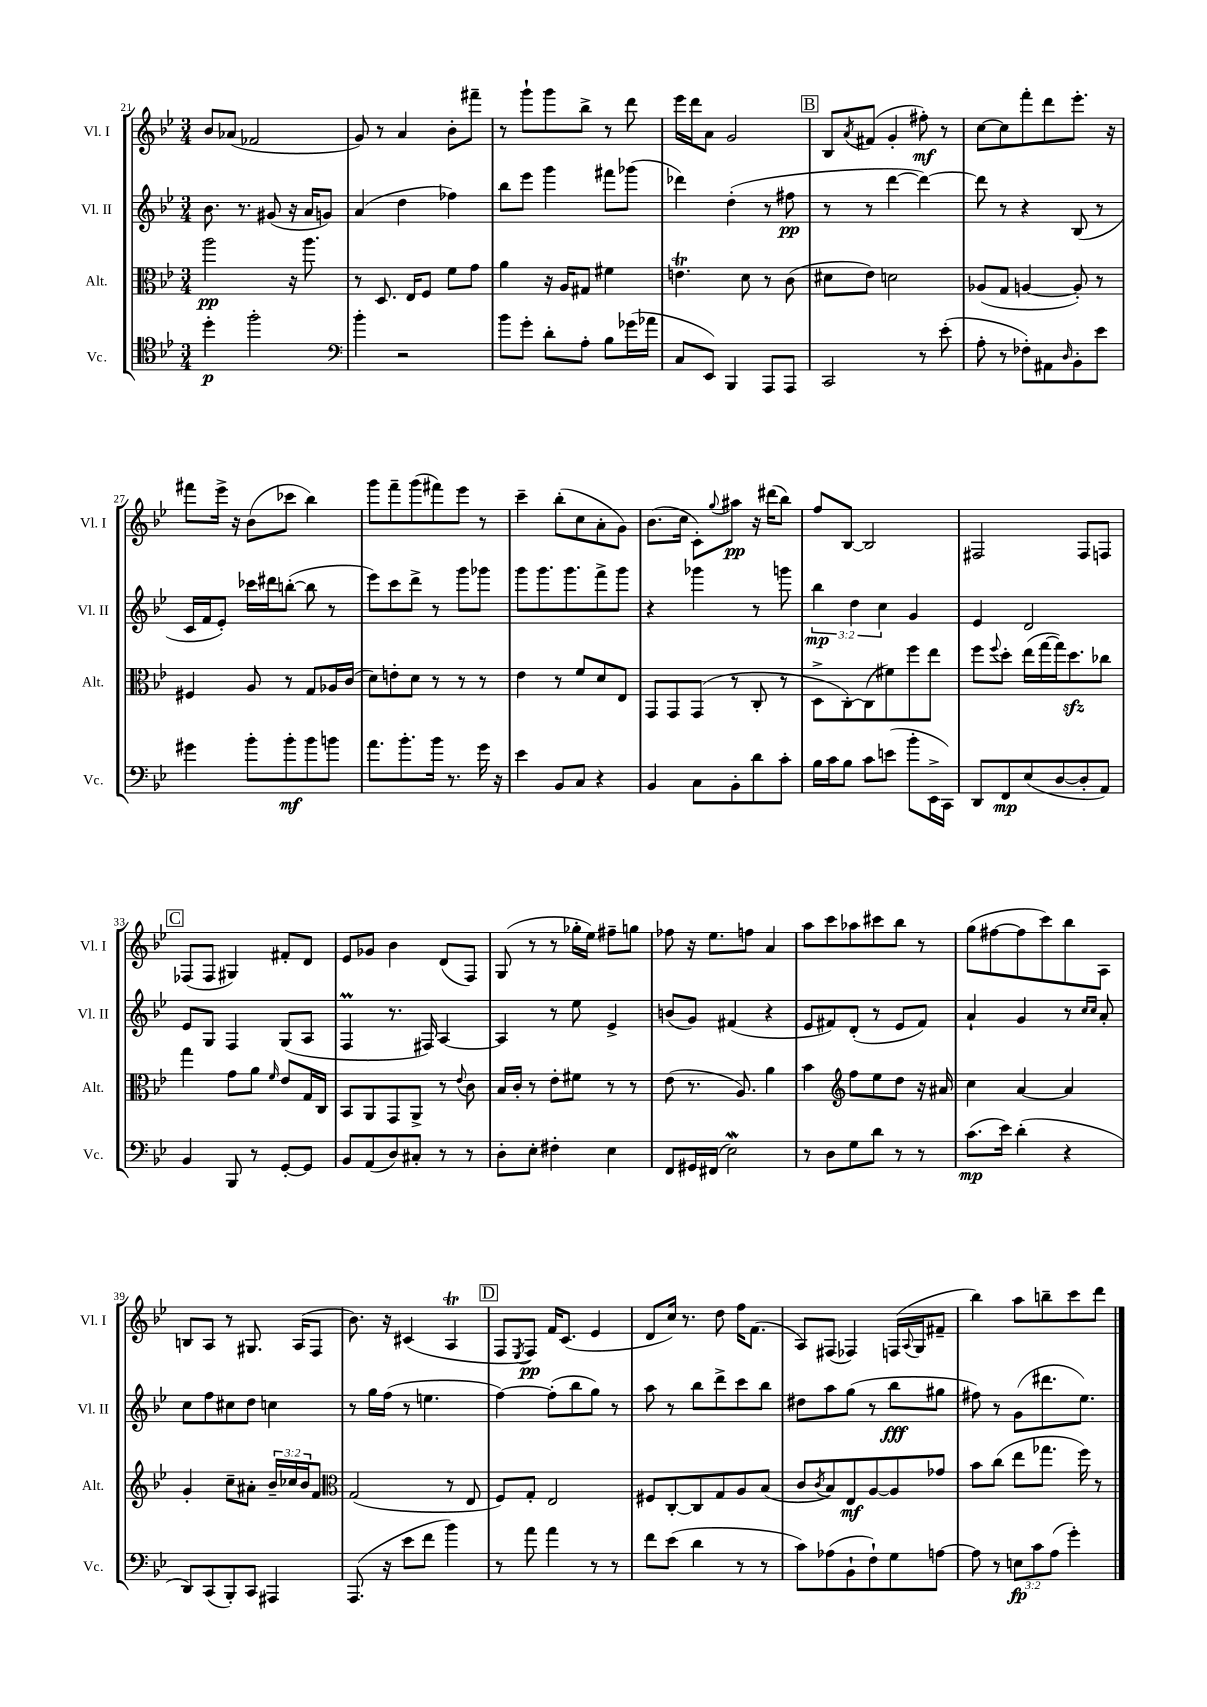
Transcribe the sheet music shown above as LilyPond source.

<<
\new StaffGroup <<
\new Staff = "s0" \with { instrumentName = "Vl. I" shortInstrumentName = "Vl. I" } {
    \clef treble \key bes \major \numericTimeSignature \time 3/4
    bes'8 aes'8( fes'2 |
    g'8) r8 a'4 bes'8-. fis'''8-- |
    r8 g'''8-! g'''8 bes''8-> r8 d'''8 |
    ees'''16 d'''16 a'8 g'2 |
    \mark \markup { \box "B" } bes8 \acciaccatura { a'8 } fis'8( g'4-. fis''8-.\mf) r8 |
    c''8~ c''8 f'''8-. d'''8 ees'''8.-. r16 |
    fis'''8 ees'''16-> r16 bes'8( ces'''8 bes''4) |
    g'''8 f'''8-- g'''8( fis'''8) ees'''8 r8 |
    c'''4-- bes''8-.( c''8 a'8-. g'8) |
    bes'8.( c''16 c'8-.) \appoggiatura { g''8 } ais''8\pp r16 dis'''16( bes''8) |
    f''8 bes8~ bes2 |
    fis2 fis8 f8 |
    \mark \markup { \box "C" } fes8( fes8 gis4) fis'8-. d'8 |
    ees'8 ges'8 bes'4 d'8( f8) |
    g8( r8 r8 ges''16-. ees''16) fis''8-- g''8 |
    fes''8 r16 ees''8. f''8 a'4 |
    a''8 c'''8 aes''8 cis'''8 bes''8 r8 |
    g''8( fis''8~ fis''8 c'''8) bes''8 a8 |
    b8 a8 r8 gis8. a16( f8 |
    bes'8.) r16 cis'4( a4\trill |
    \mark \markup { \box "D" } f8 \acciaccatura { ees8 } f8\pp) f'16 c'8.( ees'4 |
    d'8 c''16) r8. d''8 f''16 f'8.( |
    a8) fis8( fes4) f16( \appoggiatura { a8 } g16 fis'8-- |
    bes''4) a''8 b''8-- c'''8 d'''8 \bar "|." |
}
\new Staff = "s1" \with { instrumentName = "Vl. II" shortInstrumentName = "Vl. II" } {
    \clef treble \key bes \major \numericTimeSignature \time 3/4 \override Staff.TupletNumber.text = #tuplet-number::calc-fraction-text
    bes'8. r8. gis'8( r16 a'16 g'8) |
    a'4( d''4 fes''4) |
    bes''8 ees'''8 g'''4 fis'''8 ges'''8( |
    des'''4) d''4-.( r8 fis''8\pp |
    \mark \markup { \box "B" } r8 r8 d'''4~ d'''4~) |
    d'''8 r8 r4 bes8( r8 |
    c'16 f'16 ees'8-.) ces'''16 dis'''16 b''8~-.( b''8 r8 |
    ees'''8) c'''8 d'''8-> r8 g'''8 ges'''8 |
    g'''8 g'''8. g'''8. f'''8-> g'''8 |
    r4 ges'''4 r8 g'''8 |
    \tuplet 3/2 { bes''4\mp d''4 c''4 } g'4 |
    ees'4 d'2 |
    \mark \markup { \box "C" } ees'8 g8 f4 g8( a8 |
    f4\prall r8. fis16) a4~ |
    a4 r8 ees''8 ees'4-> |
    b'8( g'8) fis'4( r4 |
    ees'8 fis'8) d'8-.( r8 ees'8 fis'8) |
    a'4-! g'4 r8 \grace { c''16 c''16 } a'8-. |
    c''8 f''8 cis''8 d''8 c''4 |
    r8 g''16 f''16( r8 e''4. |
    \mark \markup { \box "D" } f''4~) f''8-.( bes''8 g''8) r8 |
    a''8 r8 bes''8 d'''8-> c'''8 bes''8 |
    dis''8 a''8 g''8( r8 bes''8\fff gis''8 |
    fis''8) r8 g'8( dis'''8. ees''8.) \bar "|." |
}
\new Staff = "s2" \with { instrumentName = "Alt." shortInstrumentName = "Alt." } {
    \clef alto \key bes \major \numericTimeSignature \time 3/4 \override Staff.TupletNumber.text = #tuplet-number::calc-fraction-text
    a''2\pp r16 a''8. |
    r8 d8. ees16 f8 f'8 g'8 |
    a'4 r16 a16 gis8 fis'4 |
    e'4.\trill d'8 r8 c'8( |
    \mark \markup { \box "B" } dis'8 ees'8) d'2 |
    aes8( g8 a4~ a8-.) r8 |
    fis4 a8 r8 g8 aes16 c'16( |
    d'8) e'8-. d'8 r8 r8 r8 |
    ees'4 r8 f'8 d'8 ees8 |
    g,8 g,8 g,8( r8 c8-. r8 |
    d8-> c8~-.) c8( fis'8) f''8 ees''8 |
    f''8 \appoggiatura { f''8 } d''8-. ees''16( g''16~ g''16) d''8.\sfz ces''8 |
    \mark \markup { \box "C" } g''4 g'8 a'8 \grace { f'16 } ees'8 g16 c16 |
    bes,8 a,8 g,8 a,8-> r8 \appoggiatura { ees'8 } c'8 |
    bes16 c'16-. r8 ees'8-. fis'8 r8 r8 |
    ees'8( r8. a8.) a'4 |
    bes'4 \clef treble f''8 ees''8 d''8 r16 ais'16 |
    c''4 a'4~ a'4 |
    g'4-. c''8-- ais'8-. \tuplet 3/2 { bes'16-- ces''16 bes'16 } f'8 |
    \clef alto g2( r8 ees8 |
    \mark \markup { \box "D" } f8) g8-. ees2 |
    fis8 c8~-. c8 g8 a8 bes8( |
    c'8 \acciaccatura { c'8 } bes8) ees8\mf a8~ a8 ges'8 |
    bes'8 c''8( ees''8 ges''8. f''16) r8 \bar "|." |
}
\new Staff = "s3" \with { instrumentName = "Vc." shortInstrumentName = "Vc." } {
    \clef tenor \key bes \major \numericTimeSignature \time 3/4 \override Staff.TupletNumber.text = #tuplet-number::calc-fraction-text
    d''4-.\p f''2-. |
    \clef bass bes'4-. r2 |
    bes'8 g'8-. d'8-. a8-. bes8 ges'16( aes'16 |
    c8 ees,8) bes,,4 a,,8 a,,8 |
    \mark \markup { \box "B" } c,2 r8 ees'8-.( |
    a8-. r8 fes8-.) ais,8 \grace { d16 } bes,8-. ees'8 |
    gis'4 bes'8-. bes'8-.\mf bes'8 b'8 |
    a'8. bes'8.-. bes'16 r8. g'16 r16 |
    ees'4 bes,8 c8 r4 |
    bes,4 c8 bes,8-. d'8 c'8-. |
    bes16 c'16 bes8 c'8 e'8( bes'8-. ees,16-> c,16) |
    d,8 f,8\mp ees8( d8~ d8-. a,8) |
    \mark \markup { \box "C" } bes,4 bes,,8 r8 g,8~-. g,8 |
    bes,8 a,8( d8) cis8-. r8 r8 |
    d8-. ees8-. fis4-. ees4 |
    f,8 gis,16 fis,16( ees2\mordent) |
    r8 d8 g8 d'8 r8 r8 |
    c'8.\mp( ees'16) d'4-.( r4 |
    d,8) c,8( bes,,8-.) c,8 ais,,4 |
    a,,8.( r16 ees'8 f'8 bes'4) |
    \mark \markup { \box "D" } r8 a'8 a'4 r8 r8 |
    f'8 ees'8( d'4 r8 r8 |
    c'8) aes8( bes,8-! f8-!) g8 a8~ |
    a8 r8 \tuplet 3/2 { e8\fp c'8 a8( } g'4-.) \bar "|." |
}
>>
>>
\layout { \context { \Score currentBarNumber = #21 } }
